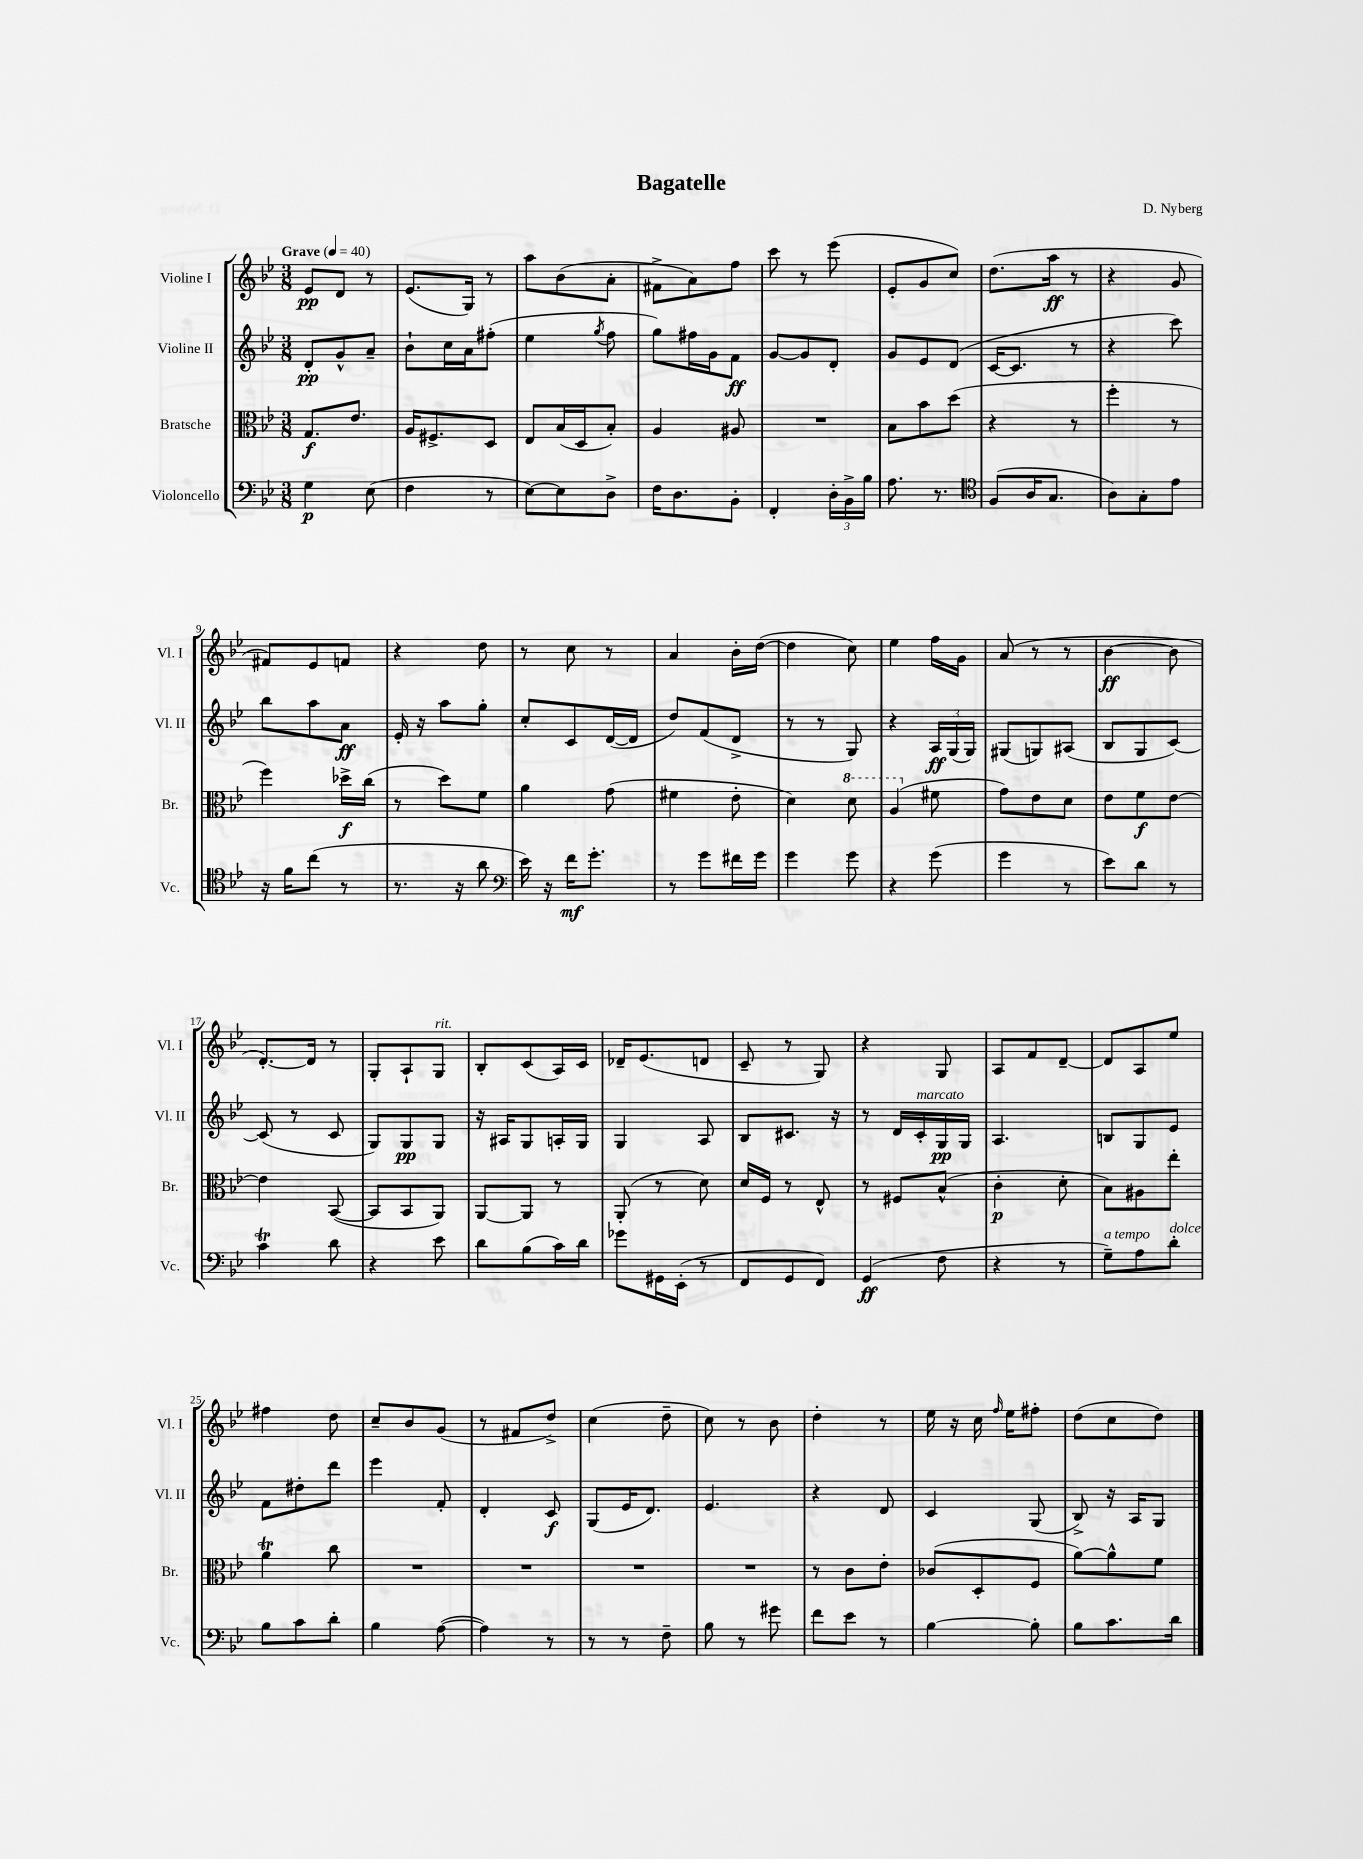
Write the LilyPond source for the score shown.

\header { title = "Bagatelle" composer = "D. Nyberg" }
<<
\new StaffGroup <<
\new Staff = "s0" \with { instrumentName = "Violine I" shortInstrumentName = "Vl. I" } {
    \clef treble \key bes \major \numericTimeSignature \time 3/8 \tempo "Grave" 4 = 40
    \autoBeamOff ees'8[\pp d'8] r8 |
    ees'8.[( g16]) r8 |
    a''8[ bes'8( a'8]-. |
    fis'8[-> a'8) f''8] |
    c'''8 r8 ees'''8( |
    ees'8[-. g'8 c''8]) |
    d''8.[( a''16]\ff r8 |
    r4 g'8 |
    fis'8[) ees'8 f'8] |
    r4 d''8 |
    r8 c''8 r8 |
    a'4 bes'16[-. d''16]~( |
    d''4 c''8) |
    ees''4 f''16[ g'16] |
    a'8( r8 r8 |
    bes'4~\ff bes'8 |
    d'8.[~-.) d'16] r8 |
    g8[-. a8-! g8]^\markup { \italic "rit." } |
    bes8[-. c'8( a16) c'16] |
    des'16[-- ees'8.( d'8] |
    c'8-- r8 g8) |
    r4 g8 |
    a8[ f'8 d'8]~-- |
    d'8[ a8 ees''8] |
    fis''4 d''8 |
    c''8[-- bes'8 g'8]( |
    r8 fis'8[ d''8]->) |
    c''4( d''8-- |
    c''8) r8 bes'8 |
    d''4-. r8 |
    ees''16 r16 c''16 \grace { f''16 } ees''16[ fis''8]-. |
    d''8[( c''8 d''8]) \bar "|." |
}
\new Staff = "s1" \with { instrumentName = "Violine II" shortInstrumentName = "Vl. II" } {
    \clef treble \key bes \major \numericTimeSignature \time 3/8
    \autoBeamOff d'8[-.\pp g'8-^ a'8]-- |
    bes'8[-! c''16 a'16 fis''8]-.( |
    ees''4 \acciaccatura { g''8 } f''8 |
    g''8[) fis''16 g'16 f'8]\ff |
    g'8[~ g'8 d'8]-. |
    g'8[ ees'8 d'8]( |
    c'16[~ c'8.] r8 |
    r4 c'''8) |
    bes''8[ a''8 a'8]\ff |
    ees'16-. r16 a''8[ g''8]-. |
    c''8[-. c'8 d'16~( d'16] |
    d''8[) f'8( d'8]-> |
    r8 r8 g8) |
    r4 \tuplet 3/2 { a16[\ff g16( g16]) } |
    gis8[( g8) ais8]( |
    bes8[ g8 c'8]~) |
    c'8( r8 c'8 |
    g8[) g8\pp g8] |
    r16 ais16[ g8 a16-. g16] |
    g4 a8 |
    bes8[ cis'8.] r16 |
    r8 d'16[ c'16-.^\markup { \italic "marcato" } g16\pp g16] |
    a4. |
    b8[ g8 ees'8] |
    f'8[ dis''8-. d'''8] |
    ees'''4 f'8-. |
    d'4-. c'8\f |
    g8[( ees'16 d'8.]) |
    ees'4. |
    r4 d'8 |
    c'4 g8( |
    bes8->) r16 a16[ g8] \bar "|." |
}
\new Staff = "s2" \with { instrumentName = "Bratsche" shortInstrumentName = "Br." } {
    \clef alto \key bes \major \numericTimeSignature \time 3/8
    \autoBeamOff g8.[\f ees'8.] |
    a16[ fis8.-> d8] |
    ees8[ bes16( d16 bes8]-.) |
    a4 ais8 |
    R4. |
    bes8[ bes'8 d''8]( |
    r4 r8 |
    f''4-. r8 |
    f''4) des''16[->\f c''16]( |
    r8 d''8[) f'8] |
    a'4 g'8( |
    fis'4 ees'8-. |
    d'4) \ottava #1 d''8 |
    a'4( \ottava #0 fis'8 |
    g'8[) ees'8 d'8] |
    ees'8[ f'8\f ees'8]~ |
    ees'4 bes,8~( |
    bes,8[ bes,8 a,8]) |
    a,8[~ a,8] r8 |
    a,8-.( r8 d'8) |
    d'16[ f16] r8 ees8-^ |
    r8 fis8[ bes8]-^( |
    c'4-.\p d'8-. |
    bes8[) ais8 ees''8]-. |
    a'4\trill c''8 |
    R4. |
    R4. |
    R4. |
    R4. |
    r8 c'8[ ees'8]-. |
    ces'8[( d8-. f8] |
    a'8[~) a'8-^ f'8] \bar "|." |
}
\new Staff = "s3" \with { instrumentName = "Violoncello" shortInstrumentName = "Vc." } {
    \clef bass \key bes \major \numericTimeSignature \time 3/8
    \autoBeamOff g4\p ees8( |
    f4 r8 |
    ees8[~) ees8 d8]-> |
    f16[ d8. bes,8]-. |
    f,4-. \tuplet 3/2 { d16[-. bes,16-> bes16] } |
    a8. r8. |
    \clef tenor f8[( a16 g8.] |
    a8[) g8-. ees'8] |
    r16 f'16[ c''8]( r8 |
    r8. r16 a'8 |
    \clef bass ees'16) r16 f'16[\mf g'8.]-. |
    r8 g'8[ fis'16 g'16] |
    g'4 g'8 |
    r4 g'8( |
    g'4 r8 |
    ees'8[) d'8] r8 |
    c'4\trill d'8 |
    r4 ees'8 |
    d'8[ bes8( c'16) d'16] |
    ges'8[ gis,16 ees,16]-.( r8 |
    f,8[ g,8 f,8]) |
    g,4\ff( f8 |
    r4 r8 |
    g8[--^\markup { \italic "a tempo" }) a8 d'8]-.^\markup { \italic "dolce" } |
    bes8[ c'8 d'8]-. |
    bes4 a8~( |
    a4) r8 |
    r8 r8 f8-- |
    bes8 r8 gis'8 |
    f'8[ ees'8] r8 |
    bes4~ bes8-. |
    bes8[ c'8. d'16] \bar "|." |
}
>>
>>
